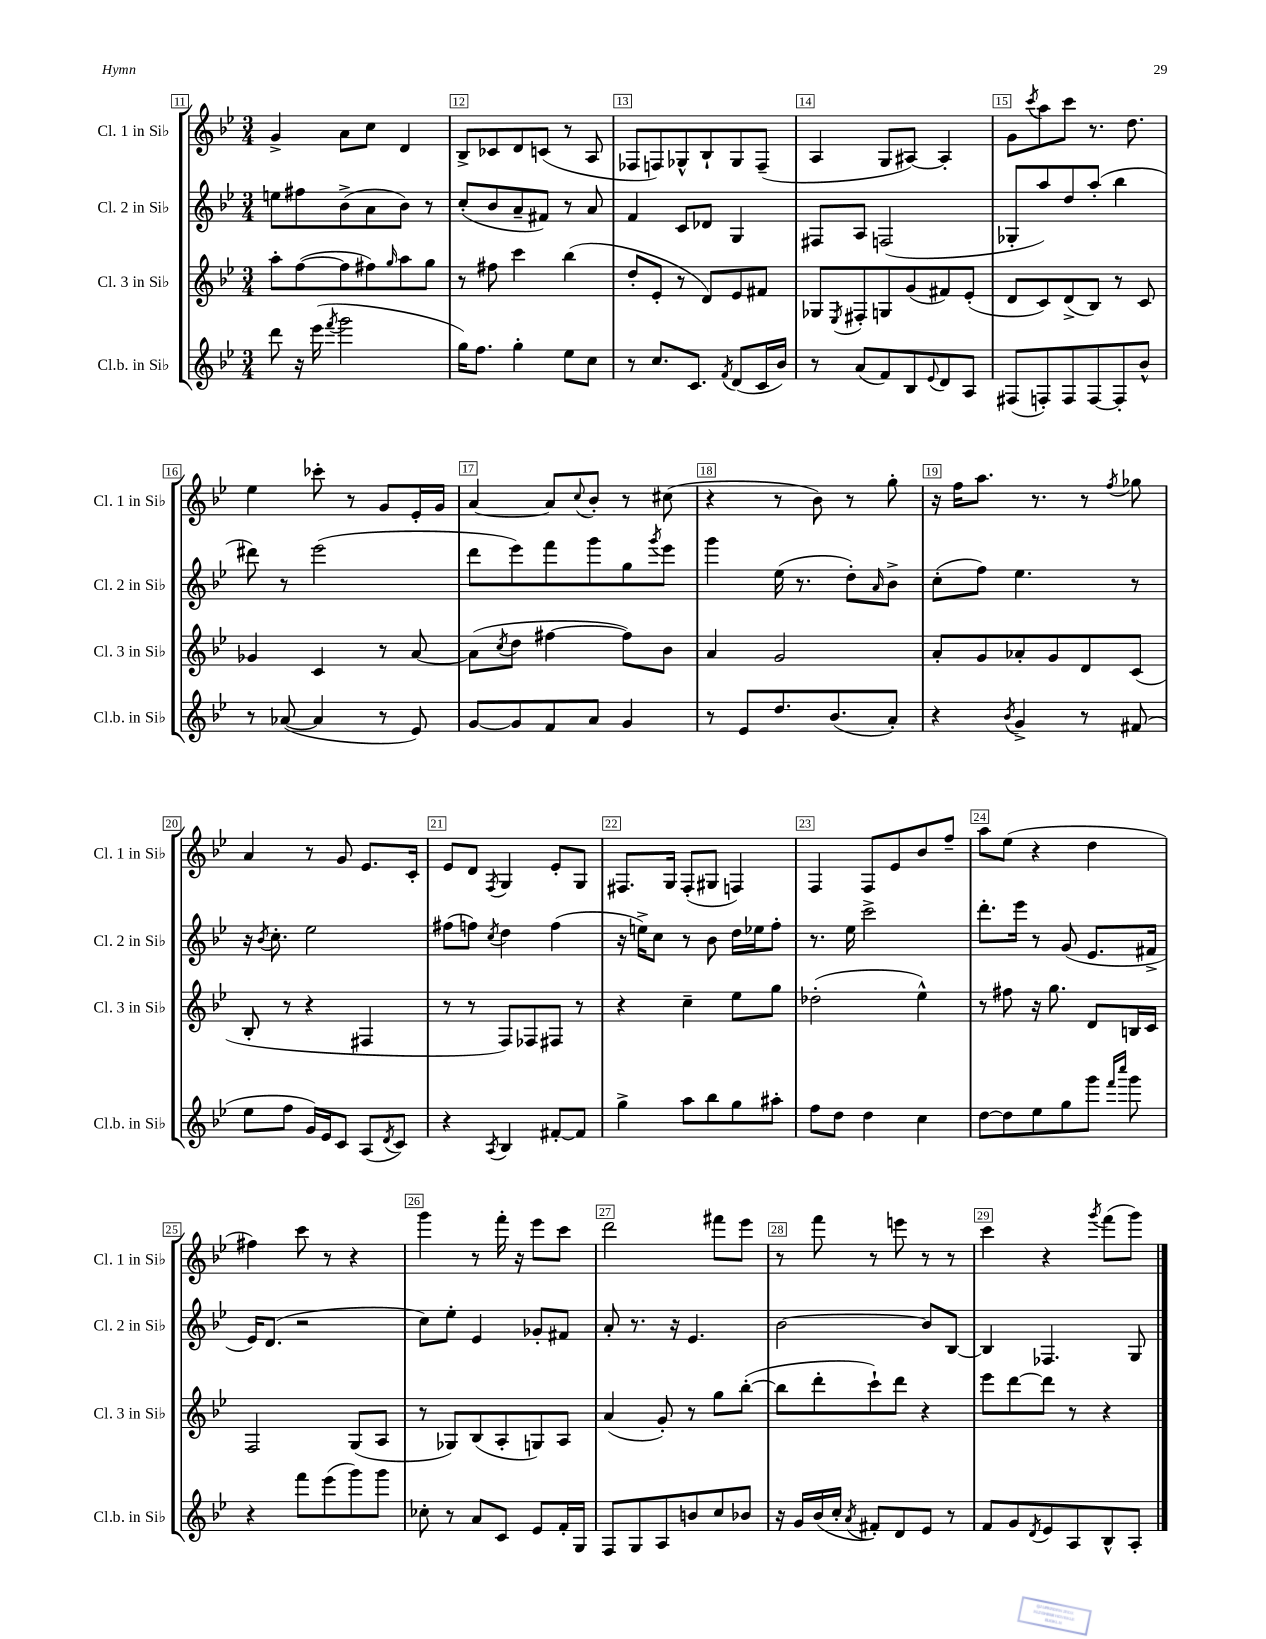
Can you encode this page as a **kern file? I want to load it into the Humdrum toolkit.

**kern	**kern	**kern	**kern
*staff4	*staff3	*staff2	*staff1
*clefG2	*clefG2	*clefG2	*clefG2
*k[b-e-]	*k[b-e-]	*k[b-e-]	*k[b-e-]
*M3/4	*M3/4	*M3/4	*M3/4
8ddd	8aa'	8ee	4g^
16r	([8ff	8ff#	.
(16eee-	.	.	.
8qfff	.	.	.
2ggg	8ff]	(8b-^	8a
.	8ff#)	8a	8cc
.	16qqgg	.	.
.	8aa	8b-)	4d
.	8gg	8r	.
=	=	=	=
16gg)	8r	(8cc'	8B-^
8.ff	.	.	.
.	8ff#	8b-	8c-
4gg'	4ccc	8a~	8d
.	.	8f#)	(8c
8ee-	(4bb-	8r	8r
8cc	.	8a	8A
=	=	=	=
8r	8dd'	4f	8F-
8.cc	8e-'	.	8F)
.	8r	8c	8G-^^
8.c	.	.	.
.	8d)	8d-	8B-`
8qf	.	.	.
(8d	8e-	4G	8G-
16c	8f#	.	(8F~
16b-)	.	.	.
=	=	=	=
8r	8G-	8F#	4A
.	8qE-	.	.
(8a	8F#'	8A	.
8f)	8G	(2F	8G
8B-	(8g	.	[8A#)
8qqe-	.	.	.
8d	8f#)	.	4A#']
8A	(8e-'	.	.
=	=	=	=
(8F#	8d	8G-'	8g
.	.	.	8qccc
8F')	8c)	8aa)	8aa
8F	(8d^	8dd	8ccc
[8F	8B-)	(8aa'	8.r
8F']	8r	4bb-	.
.	.	.	8.dd
8b-^^	8c	.	.
=	=	=	=
8r	4g-	8ddd#)	4ee-
([8a-	.	8r	.
4a-]	4c	(2eee-	8ccc-'
.	.	.	8r
8r	8r	.	8g
8e-)	[8a	.	16e-'
.	.	.	16g
=	=	=	=
[8g	(8a]	8ddd	[4a
.	8qcc	.	.
8g]	8dd	8eee-)	.
8f	[4ff#	8fff	8a]
.	.	.	8qqcc
8a	.	8ggg	8b-'
4g	8ff#])	8gg	8r
.	.	8qggg	.
.	8b-	8eee-	(8cc#
=	=	=	=
8r	4a	4ggg	4r
8e-	.	.	.
8.dd	2g	(16ee-	8r
.	.	8.r	.
.	.	.	8b-)
(8.b-	.	.	.
.	.	8dd')	8r
.	.	16qqa	.
8a')	.	8b-^	8gg'
=	=	=	=
4r	8a'	(8cc'	16r
.	.	.	16ff
.	8g	8ff)	8.aa
8qb-	.	.	.
4g^	8a-'	4.ee-	.
.	.	.	8.r
.	8g	.	.
8r	8d	.	8r
.	.	.	8qff
(8f#	(8c	8r	8gg-
=	=	=	=
8ee-	8B-'	16r	4a
.	.	8qb-	.
.	.	8.cc'	.
8ff	8r	.	.
16g)	4r	2ee-	8r
16e-	.	.	.
8c	.	.	8g
(8A	4F#	.	8.e-
8qd	.	.	.
8c)	.	.	.
.	.	.	16c'
=	=	=	=
4r	8r	(8ff#	8e-
.	8r	8ff)	8d
8qA	.	8qcc	8qF
4B-	8F)	4dd	4G
.	8F-	.	.
[8f#'	8F#	(4ff	8e-'
8f#]	8r	.	8G
=	=	=	=
4gg^	4r	16r	8.F#
.	.	16ee^)	.
.	.	8cc	.
.	.	.	16G
8aa	4cc~	8r	(8F#'
8bb-	.	8b-	8G#
8gg	8ee-	16dd	4F)
.	.	16ee-	.
8aa#'	8gg	8ff'	.
=	=	=	=
8ff	(2dd-'	8.r	4F
8dd	.	.	.
.	.	16ee-	.
4dd	.	2ccc^	8F
.	.	.	8e-
4cc	4ee-^^)	.	8b-
.	.	.	8ff~
=	=	=	=
[8dd	8r	8.ddd'	8aa
8dd]	8ff#	.	(8ee-
.	.	16eee-	.
8ee-	16r	8r	4r
.	8.gg	.	.
8gg	.	(8g	.
8ggg	8d	8.e-	4dd
16qqfff	.	.	.
16qqcccc	.	.	.
8ggg	16B	.	.
.	16c	16f#^	.
=	=	=	=
4r	2F	16e-)	4ff#)
.	.	(8.d	.
8fff	.	2r	8ccc
(8eee-	.	.	8r
8ggg)	(8G	.	4r
8ggg	8A	.	.
=	=	=	=
8cc-'	8r	8cc)	4ggg
8r	8G-)	8ee-'	.
8a	(8B-	4e-	8r
8c	8A'	.	16fff'
.	.	.	16r
8e-	8G)	8g-'	8eee-
16f'	8A	8f#	8ccc
16G	.	.	.
=	=	=	=
8F	(4a	8a'	2ddd
8G	.	8.r	.
8A	8g')	.	.
.	.	16r	.
8b	8r	4.e-	.
8cc	8gg	.	8fff#
8b-	([8bb-'	.	8eee-
=	=	=	=
16r	8bb-]	[2b-	8r
16g	.	.	.
(16b-	8ddd'	.	8fff
16cc'	.	.	.
8qa	.	.	.
8f#')	8ccc`)	.	8r
8d	8ddd	.	8eee
8e-	4r	8b-]	8r
8r	.	[8B-	8r
=	=	=	=
8f	8eee-	4B-]	4ccc
8g	[8ddd	.	.
8qd	.	.	.
8e-	8ddd]	4.F-	4r
8A	8r	.	.
.	.	.	8qggg
8B-^^	4r	.	(8fff
8A'	.	8G	8ggg)
==	==	==	==
*-	*-	*-	*-
